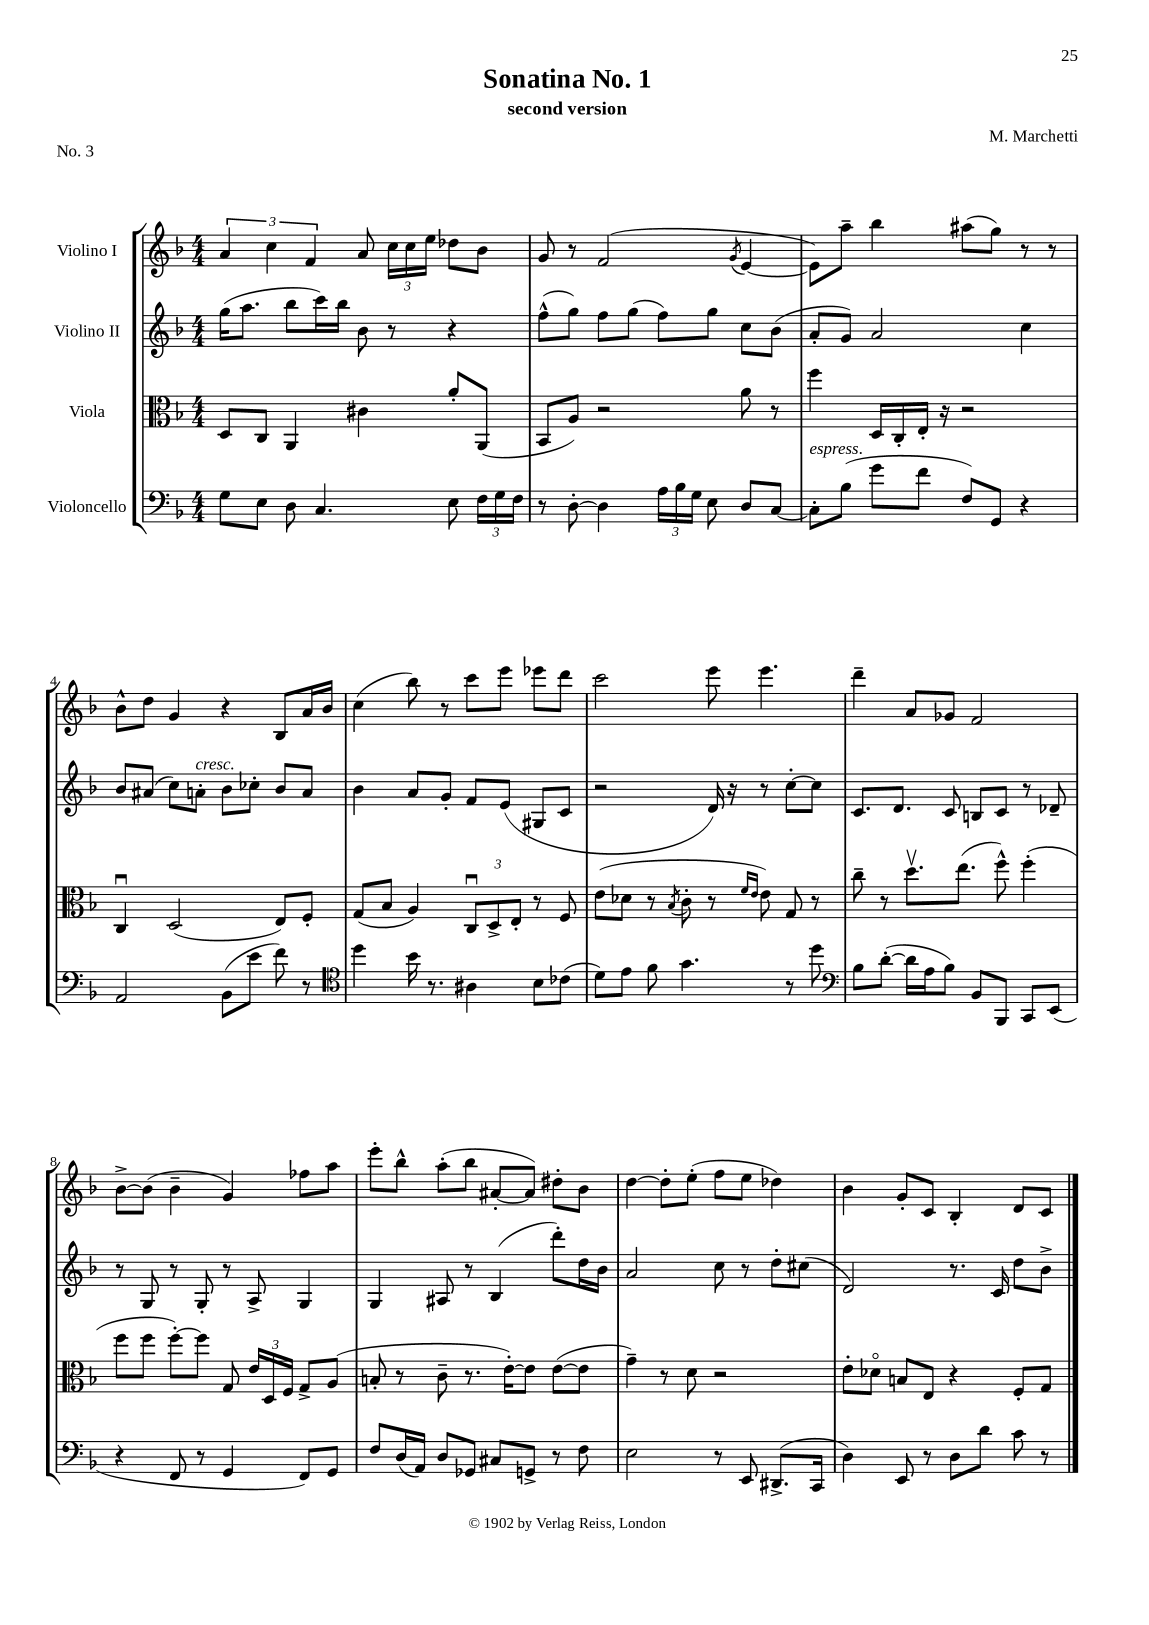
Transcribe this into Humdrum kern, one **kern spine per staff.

**kern	**kern	**kern	**kern
*staff4	*staff3	*staff2	*staff1
*clefF4	*clefC3	*clefG2	*clefG2
*k[b-]	*k[b-]	*k[b-]	*k[b-]
*M4/4	*M4/4	*M4/4	*M4/4
8G	8D	(16gg	6a
.	.	8.aa	.
8E	8C	.	.
.	.	.	6cc
8D	4AA	8bb-	.
.	.	.	6f
4.C	.	16ccc)	.
.	.	16bb-	.
.	4c#	8b-	8a
.	.	8r	24cc
.	.	.	24cc
.	.	.	24ee
8E	8a'	4r	8dd-
24F	(8AA	.	8b-
24G	.	.	.
24F	.	.	.
=	=	=	=
8r	8BB-	(8ff^^	8g
[8D'	8A)	8gg)	8r
4D]	2r	8ff	(2f
.	.	(8gg	.
24A	.	8ff)	.
24B-	.	.	.
24G	.	.	.
8E	.	8gg	.
.	.	.	8qg
8D	8a	8cc	[4e
[8C	8r	(8b-	.
=	=	=	=
8C']	4ff	8a'	8e])
(8B-	.	8g)	8aa~
8g	16D	2a	4bb-
.	16C'	.	.
8f	16E'	.	.
.	16r	.	.
8F)	2r	.	(8aa#
8GG	.	.	8gg)
4r	.	4cc	8r
.	.	.	8r
=	=	=	=
2AA	4Cu	8b-	8b-^^
.	.	(8a#	8dd
.	(2D	8cc)	4g
.	.	8a'	.
(8BB-	.	8b-	4r
8e	.	8cc-'	.
8f)	8E)	8b-	8B-
8r	8F'	8a	16a
.	.	.	16b-
=	=	=	=
*clefC4	*	*	*
4dd	(8G	4b-	(4cc
.	8B-	.	.
16b-	4A)	8a	8bb-)
8.r	.	.	.
.	.	8g'	8r
4A#	12Cu	8f	8ccc
.	12D^	.	.
.	.	(8e	8eee
.	12E'	.	.
8B-	8r	8G#	8eee-
(8c-	8F	8c	8ddd
=	=	=	=
8d)	(8e	2r	2ccc
8e	8d-	.	.
8f	8r	.	.
.	8qB-	.	.
4.g	8c'	.	.
.	8r	16d)	8eee
.	.	16r	.
.	16qqf	.	.
.	16qqe	.	.
.	8e)	8r	4.eee
8r	8G	[8cc'	.
8dd	8r	8cc]	.
=	=	=	=
*clefF4	*	*	*
8B-	8cc~	8.c	4ddd~
([8d'	8r	.	.
.	.	8.d	.
16d]	8.ddv	.	8a
16A	.	.	.
8B-)	.	8c	8g-
.	(8.ee	.	.
8BB-	.	8B	2f
8BBB-	8ff^^)	8c	.
8CC	(4ff'	8r	.
(8EE	.	8d-~	.
=	=	=	=
4r	8ff	8r	[8b-^
.	8ff	8G	(8b-]
8FF	[8ff')	8r	4b-~
8r	8ff]	8G'	.
4GG	8G	8r	4g)
.	24e	8A^	.
.	24D	.	.
.	24F	.	.
8FF)	8G^	4G	8ff-
8GG	(8A	.	8aa
=	=	=	=
8F	8B'	4G	8eee'
(16D	8r	.	8bb-^^
16AA)	.	.	.
8D	8c~	8A#	(8aa'
8GG-	8.r	8r	8bb-
8C#	.	(4B-	[8a#'
.	[16e')	.	.
8GG^	8e]	.	8a#])
8r	([8e	8ddd')	8dd#'
8F	8e]	16dd	8b-
.	.	16b-	.
=	=	=	=
2E	4g~)	2a	[4dd
.	8r	.	8dd']
.	8d	.	(8ee'
8r	2r	8cc	8ff
8EE	.	8r	8ee
(8.DD#^	.	8dd'	4dd-)
.	.	(8cc#	.
16CC	.	.	.
=	=	=	=
4D)	8e'	2d)	4b-
.	8d-o	.	.
8EE	8B	.	8g'
8r	8E	.	8c
8D	4r	8.r	4B-'
8d	.	.	.
.	.	16c	.
8c	8F'	8dd	8d
8r	8G	8b-^	8c
==	==	==	==
*-	*-	*-	*-
